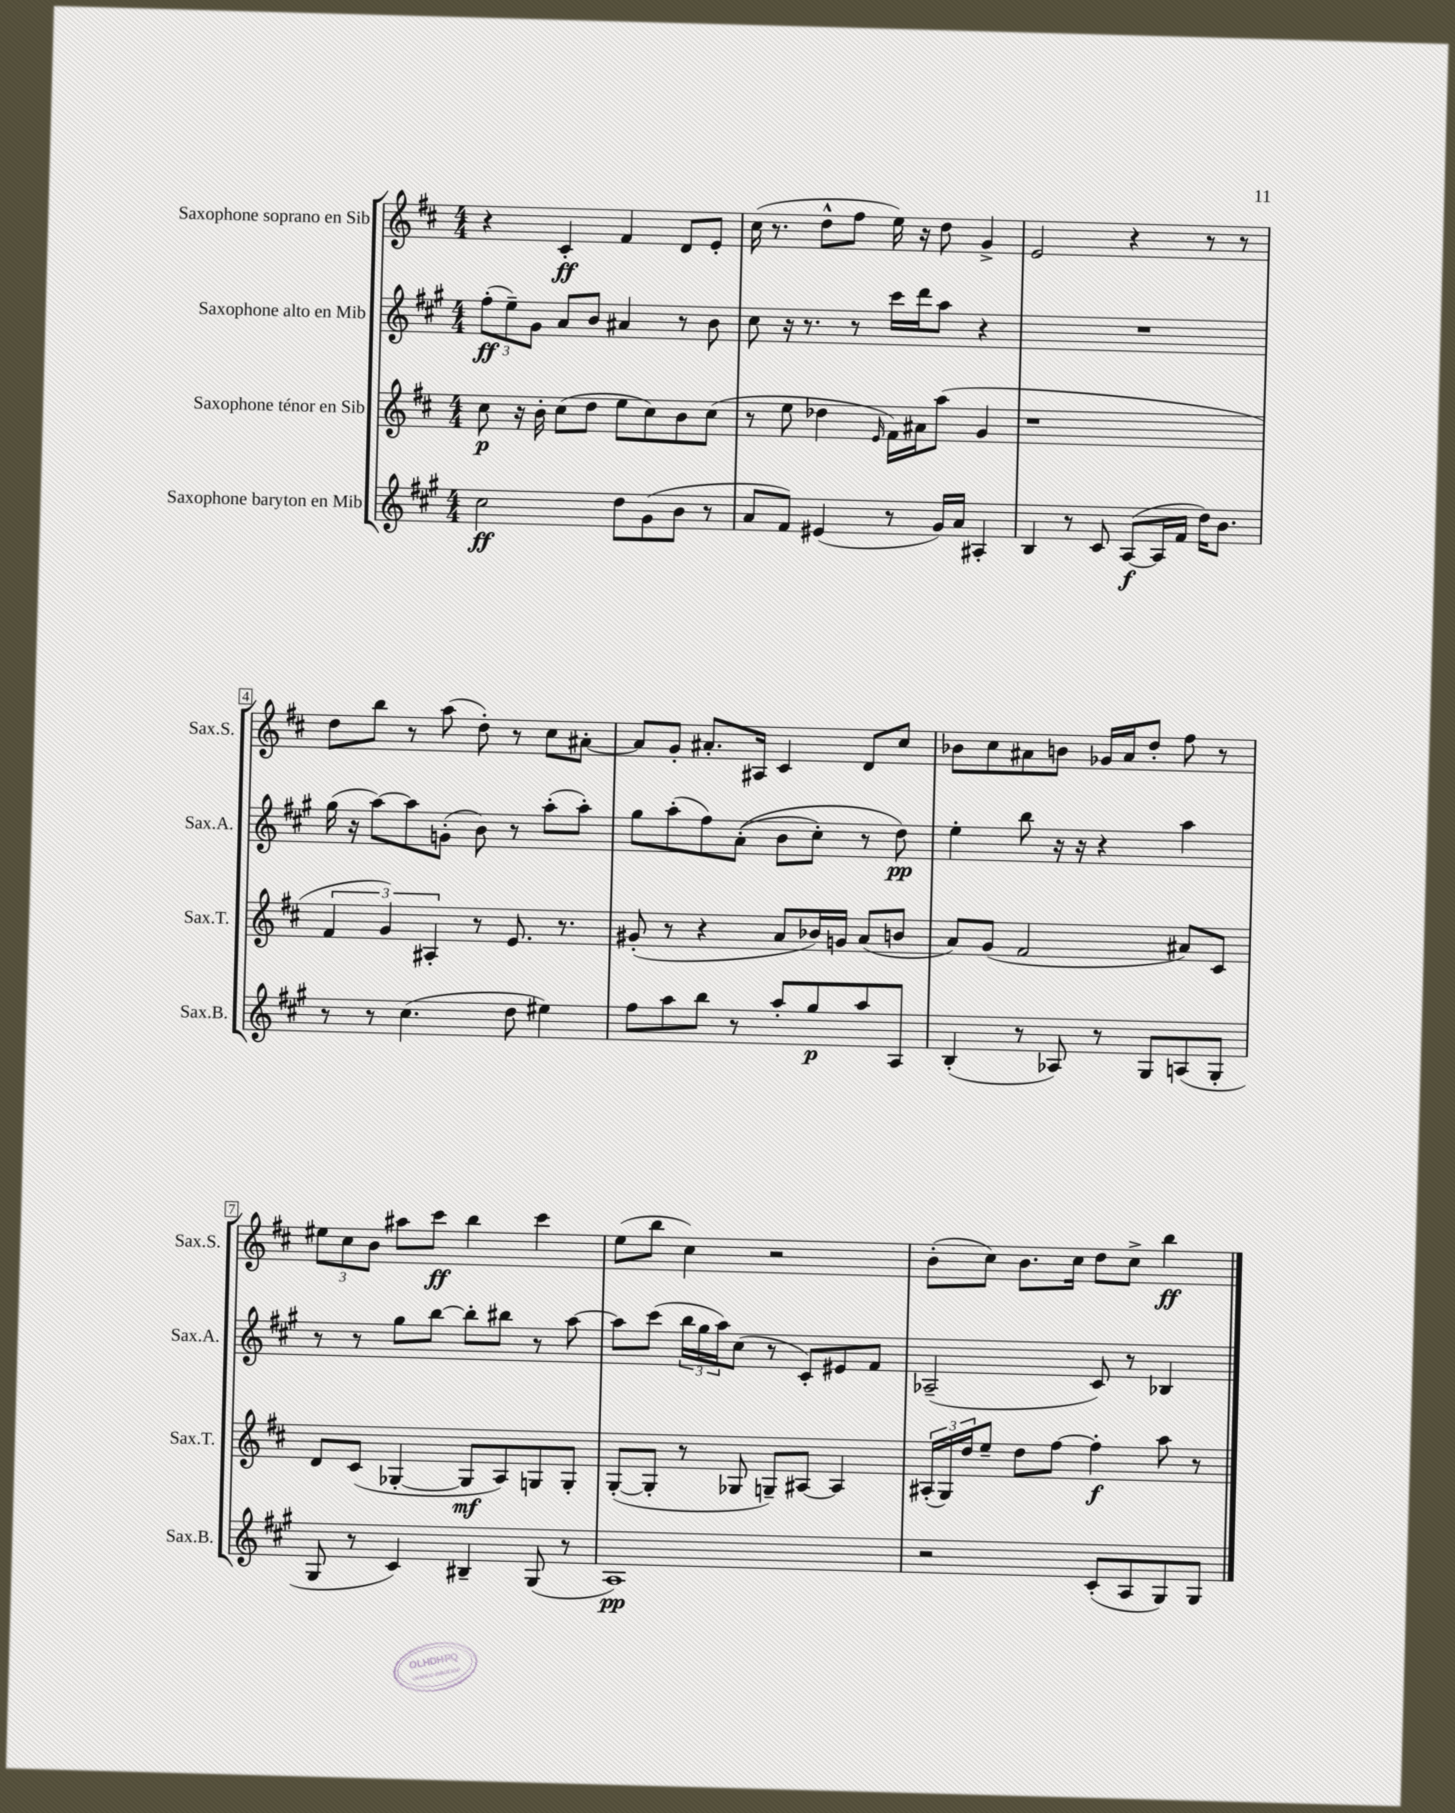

**kern	**dynam	**kern	**dynam	**kern	**dynam	**kern	**dynam
*part4	*part4	*part3	*part3	*part2	*part2	*part1	*part1
*staff4	*staff4	*staff3	*staff3	*staff2	*staff2	*staff1	*staff1
*I"Saxophone baryton en Mib	*	*I"Saxophone ténor en Sib	*	*I"Saxophone alto en Mib	*	*I"Saxophone soprano en Sib	*
*I'Sax.B.	*	*I'Sax.T.	*	*I'Sax.A.	*	*I'Sax.S.	*
*clefG2	*	*clefG2	*	*clefG2	*	*clefG2	*
*k[f#c#g#]	*	*k[f#c#]	*	*k[f#c#g#]	*	*k[f#c#]	*
*M4/4	*	*M4/4	*	*M4/4	*	*M4/4	*
=1	=1	=1	=1	=1	=1	=1	=1
2cc#\	ff	8cc#\	p	(12ff#'\L	ff	4r	.
.	.	.	.	12ee~\)	.	.	.
.	.	16r	.	.	.	.	.
.	.	.	.	12g#\J	.	.	.
.	.	16b'\	.	.	.	.	.
.	.	(8cc#\L	.	8a/L	.	4c#'/	ff
.	.	8dd\J	.	8b/J	.	.	.
8dd\L	.	8ee\L	.	4a#X/	.	4f#/	.
(8g#\	.	8cc#\)	.	.	.	.	.
8b\J	.	8b\	.	8r	.	8d/L	.
8r	.	(8cc#\J	.	8b\	.	8e'/J	.
=2	=2	=2	=2	=2	=2	=2	=2
8a/L	.	8r	.	8cc#\	.	(16cc#\	.
.	.	.	.	.	.	8.r	.
8f#/J)	.	8ee\	.	16r	.	.	.
.	.	.	.	8.r	.	.	.
(4e#X/	.	4dd-X\	.	.	.	8dd^^\L	.
.	.	.	.	8r	.	8ff#\J	.
.	.	16qqe/	.	.	.	.	.
8r	.	16f#\LL)	.	16ccc#\LL	.	16ee\)	.
.	.	16a#X\J	.	16ddd\J	.	16r	.
16g#/LL)	.	(8aa\J	.	8aa\J	.	8dd\	.
16a/JJ	.	.	.	.	.	.	.
4A#X'/	.	4g/	.	4r	.	4g^/	.
=3	=3	=3	=3	=3	=3	=3	=3
4B/	.	1r	.	1r	.	2e/	.
8r	.	.	.	.	.	.	.
8c#/	.	.	.	.	.	.	.
([8A/L	f	.	.	.	.	4r	.
16A/L]	.	.	.	.	.	.	.
16f#/JJ	.	.	.	.	.	.	.
16dd\KL)	.	.	.	.	.	8r	.
8.b\J	.	.	.	.	.	.	.
.	.	.	.	.	.	8r	.
!!LO:LB:g=z
=4	=4	=4	=4	=4	=4	=4	=4
8r	.	6f#/	.	(16gg#\	.	8dd\L	.
.	.	.	.	16r	.	.	.
8r	.	.	.	[8aa\L)	.	8bb\J	.
.	.	6g/)	.	.	.	.	.
(4.cc#\	.	.	.	8aa\]	.	8r	.
.	.	6A#X'/	.	.	.	.	.
.	.	.	.	(8gn'\J	.	(8aa\	.
.	.	8r	.	8b\)	.	8dd'\)	.
8dd\	.	8.e/	.	8r	.	8r	.
4ee#X\)	.	.	.	(8aa'\L	.	8cc#\L	.
.	.	8.r	.	.	.	.	.
.	.	.	.	8aa'\J)	.	[8a#X'\J	.
=5	=5	=5	=5	=5	=5	=5	=5
8ff#\L	.	(8g#X'/	.	8gg#\L	.	8a#/L]	.
8aa\	.	8r	.	(8aa'\	.	8g'/J	.
8bb\J	.	4r	.	8ff#\)	.	8.a#X'/L	.
8r	.	.	.	((8a'\J	.	.	.
.	.	.	.	.	.	16A#X/Jk	.
8aa'/L	.	8a/L	.	8b\L	.	4c#/	.
8gg#/	p	16b-X/L)	.	8cc#'\J)	.	.	.
.	.	16gn/JJ	.	.	.	.	.
8aa/	.	(8a/L	.	8r	.	8d/L	.
8A/J	.	8bn/J	.	8dd\)	pp	8cc#/J	.
=6	=6	=6	=6	=6	=6	=6	=6
(4B'/	.	8a/L)	.	4ee'\	.	8b-X\L	.
.	.	(8g/J	.	.	.	8cc#\	.
8r	.	2f#/	.	8bb\	.	8a#X\	.
8A-X/)	.	.	.	16r	.	8bn\J	.
.	.	.	.	16r	.	.	.
8r	.	.	.	4r	.	16g-X/LL	.
.	.	.	.	.	.	16a#/J	.
8G#/L	.	.	.	.	.	8dd'/J	.
(8An/	.	8a#X/L)	.	4aa\	.	8ff#\	.
8G#'/J	.	8c#/J	.	.	.	8r	.
!!LO:LB:g=z
=7	=7	=7	=7	=7	=7	=7	=7
8G#/	.	8d/L	.	8r	.	12ee#X\L	.
.	.	.	.	.	.	12cc#\	.
8r	.	(8c#/J	.	8r	.	.	.
.	.	.	.	.	.	12b\J	.
4c#/)	.	[4G-X'/	.	8gg#\L	.	8aa#X\L	.
.	.	.	.	[8bb\J	.	8ccc#\J	ff
4B#X~/	.	8G-/L]	mf	8bb'\L]	.	4bb\	.
.	.	8A/)	.	8bb#X\J	.	.	.
(8G#/	.	8Gn/	.	8r	.	4ccc#\	.
8r	.	8G'/J	.	[8aa\	.	.	.
=8	=8	=8	=8	=8	=8	=8	=8
1A)	pp	([8G'/L	.	8aa\L]	.	(8ee\L	.
.	.	8G'/J]	.	(8ccc#\J	.	8bb\J	.
.	.	8r	.	24bb\LL	.	4cc#\)	.
.	.	.	.	24gg#\	.	.	.
.	.	.	.	24aa\J)	.	.	.
.	.	8G-X/	.	(8cc#\J	.	.	.
.	.	8Gn~/L)	.	8r	.	2r	.
.	.	[8A#X/J	.	8c#'/L)	.	.	.
.	.	4A#/]	.	8e#X/	.	.	.
.	.	.	.	8f#/J	.	.	.
=9	=9	=9	=9	=9	=9	=9	=9
2r	.	(24A#X'/LL	.	(2A-X~/	.	(8b'\L	.
.	.	24G/)	.	.	.	.	.
.	.	24dd/J	.	.	.	.	.
.	.	8ee~/J	.	.	.	8cc#\J)	.
.	.	8dd\L	.	.	.	8.b\L	.
.	.	[8ff#\J	.	.	.	.	.
.	.	.	.	.	.	16cc#\Jk	.
(8c#'/L	.	4ff#'\]	f	8c#/)	.	8dd\L	.
8A/	.	.	.	8r	.	8cc#^\J	.
8G#/)	.	8aa\	.	4B-X/	.	4bb\	ff
8G#/J	.	8r	.	.	.	.	.
==	==	==	==	==	==	==	==
*-	*-	*-	*-	*-	*-	*-	*-
